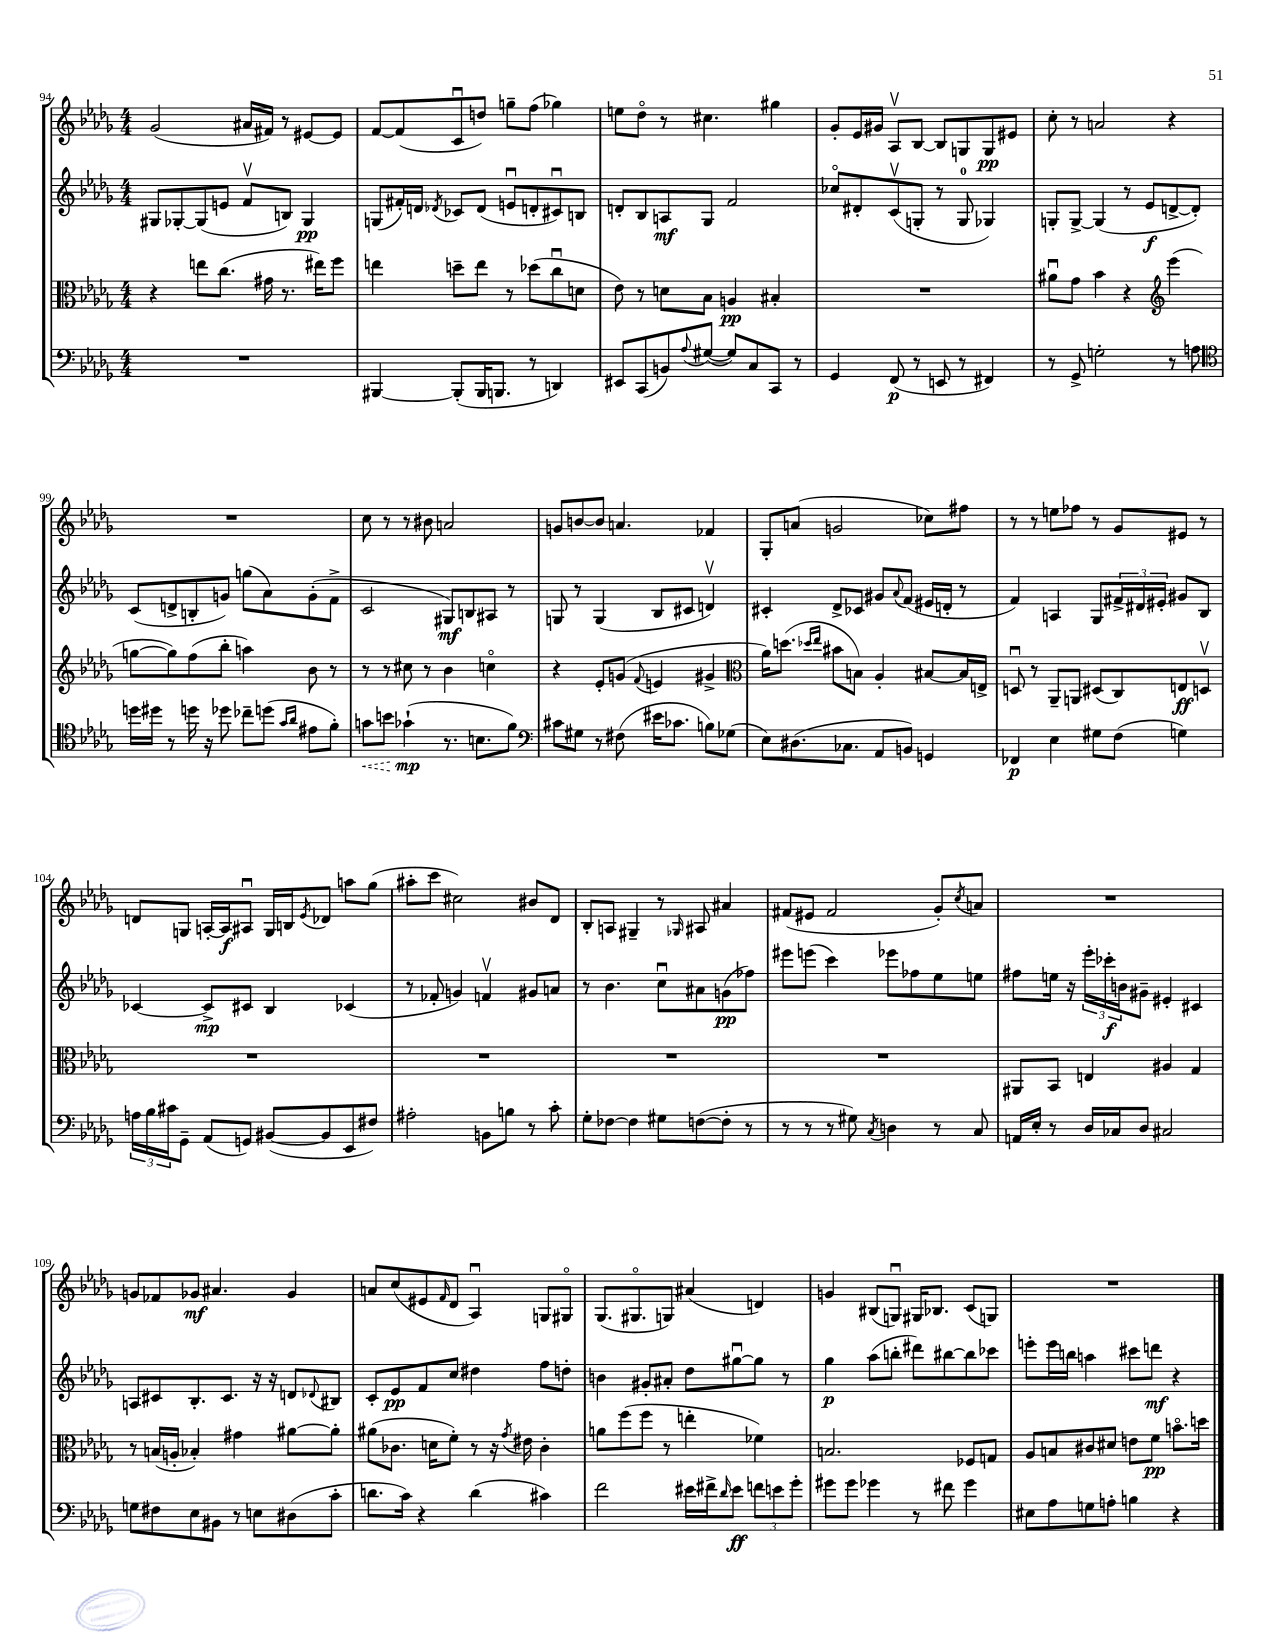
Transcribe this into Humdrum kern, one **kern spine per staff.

**kern	**kern	**kern	**kern
*staff4	*staff3	*staff2	*staff1
*clefF4	*clefC3	*clefG2	*clefG2
*k[b-e-a-d-g-]	*k[b-e-a-d-g-]	*k[b-e-a-d-g-]	*k[b-e-a-d-g-]
*M4/4	*M4/4	*M4/4	*M4/4
1r	4r	8G#	(2g-
.	.	[8G-'	.
.	8ee	(8G-]	.
.	(8.cc	8e	.
.	.	8fv	16a#
.	16g#	.	16f#)
.	8.r	8B)	8r
.	.	4G-	[8e#
.	16ee#)	.	.
.	8ff	.	8e#]
=	=	=	=
[4BBB#	4ee	(8G	[8f
.	.	16f#')	(8f]
.	.	16d	.
.	.	8qd-	.
(8BBB#']	8dd~	8c-	8cu
16BBB#	8ee	(8d-	8dd)
8.BBB	.	.	.
.	8r	8eu	8gg~
8r	(8dd-	8d'	(8ff
4DD)	8ccu	8c#u)	4gg-)
.	8d	8B	.
=	=	=	=
8EE#	8e-)	8d'	8ee
(8CC	8r	8B-	8dd-o
8BB)	8d	8A	8r
8qqA-	.	.	.
([8G#	8B-	8G-	4.cc#
8G#])	4A	2f	.
8C	.	.	.
8CC	4B#'	.	4gg#
8r	.	.	.
=	=	=	=
4GG-	1r	8cc-o	8g-'
.	.	8d#'	16e-
.	.	.	16g#
(8FF	.	(8cv	8A-v
8r	.	8G'	[8B-
8EE	.	8r	8B-]
8r	.	8G	8G
4FF#)	.	4G-)	8G
.	.	.	8e#
=	=	=	=
8r	8a#u	8G'	8cc'
8GG-^	8g-	[8G^	8r
2G'	4b-	(4G]	2a
.	4r	8r	.
.	.	8e-	.
*	*clefG2	*	*
8r	(4eee-	[8d^	4r
8A	.	8d'])	.
=	=	=	=
*clefC4	*	*	*
16dd	[8gg	(8c	1r
16dd#	.	.	.
8r	8gg])	8d^	.
16dd	(8ff	8B'	.
16r	.	.	.
8dd-	8bb-'	8g)	.
8cc-~	4aa)	(8gg	.
(8dd	.	8a-)	.
16qqg-	.	.	.
16qqa-	.	.	.
8e#	8b-	(8g'	.
8f')	8r	8f^	.
=	=	=	=
8g	8r	2c	8cc
8b	8r	.	8r
(4g-`	8cc#	.	8r
.	8r	.	8b#
8.r	4b-	8G#)	2a
.	.	8B	.
8.B	.	.	.
.	4cco	8A#	.
8f)	.	8r	.
=	=	=	=
*clefF4	*	*	*
8c#	4r	8G	8g
8G#	.	8r	[8b
8r	8e-'	(4G	8b]
(8F#	(8g	.	4.a
.	8qqf	.	.
16e#	4e	8B-	.
8.c-	.	.	.
.	.	8c#	.
8B)	4g#^	4dv)	4f-
(8G-	.	.	.
=	=	=	=
*	*clefC3	*	*
8E-)	16a-)	4c#'	8G-'
.	(8.dd	.	.
(8.D#	.	.	(8a
.	16qqdd-	.	.
.	16qqee-	.	.
.	8b#	8d-^	2g
8.C-	.	.	.
.	8B)	8c-	.
8AA-	4A-'	8g#	.
.	.	8qqa-	.
8BB)	.	(8f	.
4GG	[8B#	16e#	8cc-)
.	.	16d'	.
.	16B#]	8r	8ff#
.	16E^	.	.
=	=	=	=
4FF-	8Du	4f)	8r
.	8r	.	8r
4E-	8AA-~	4A	8ee
.	8AA	.	8ff-
8G#	(8D#	8G-	8r
(8F	8C)	24f#^	8g-
.	.	24d#	.
.	.	24e#'	.
4G)	8E	8g#	8e#
.	8Dv	8B-	8r
=	=	=	=
24A	1r	[4c-	8d
24B-	.	.	.
24c#	.	.	.
8GG-~	.	.	8G
(8AA-	.	8c-^]	[16A'
.	.	.	16A]
8GG)	.	8c#	8A#u
([8BB#	.	4B-	16G
.	.	.	16B
.	.	.	8qe-
8BB#]	.	.	8d-
8EE-	.	(4c-	8aa
8F#)	.	.	(8gg-
=	=	=	=
2A#'	1r	8r	8aa#'
.	.	8f-'	8ccc
.	.	4g)	2cc#)
8BB	.	4fv	.
8B	.	.	.
8r	.	8g#	8b#
8c'	.	8a	8d-
=	=	=	=
8G-'	1r	8r	8B-'
[8F-	.	4.b-	8A
4F-]	.	.	4G#~
8G#	.	8ccu	8r
.	.	.	16qqG-
([8F	.	8a#	8A#
8F']	.	(8g	4a#
8r	.	8ff-)	.
=	=	=	=
8r	1r	8eee#	(8f#
8r	.	(8eee	8e#
8r	.	4ccc)	2f#
8G#)	.	.	.
8qC	.	.	.
4D	.	8eee-	.
.	.	8ff-	.
8r	.	8ee-	8g-')
.	.	.	8qcc
8C	.	8ee	8a
=	=	=	=
16AA	8AA#	8ff#	1r
16E-'	.	.	.
8r	8BB-	16ee	.
.	.	16r	.
16D-	4E	24eee-'	.
.	.	24ccc-'	.
16C-	.	.	.
.	.	24b	.
8D-	.	8g#~	.
2C#	4A#	4e#'	.
.	4G-	4c#	.
=	=	=	=
8G	8r	8A	8g
8F#	(16B	8c#	8f-
.	16A'	.	.
8E-	4B-')	8.B-'	8g-
8BB#	.	.	4.a#
.	.	8.c#	.
8r	4g#	.	.
8E	.	16r	.
.	.	16r	.
(8D#	[8a#	8d	4g-
.	.	8qqd-	.
8c'	8a#']	8B#	.
=	=	=	=
8.d	(8a#	8c'	8a
.	8.c-	8e-	(8cc
16c)	.	.	.
4r	.	8f	8e#
.	16d	.	.
.	.	.	16qqf
.	8f')	8cc	8d-
(4d	8r	4dd#	4A-u)
.	16r	.	.
.	8qg-	.	.
.	16e#	.	.
4c#)	4c-'	8ff	8G
.	.	8dd'	8G#o
=	=	=	=
2f	8a	4b	(8.G-
.	(8ff	.	.
.	.	.	8.G#o
.	8ff	8g#'	.
.	8r	8a#'	8G)
16e#	4ee'	8dd-	(4a#
16f#^	.	.	.
16qqd-	.	.	.
8e#	.	[8gg#u	.
12f	4f-)	8gg#]	4d)
12e	.	.	.
.	.	8r	.
12g-'	.	.	.
=	=	=	=
8g#	2.B	4gg-	4g
8g#	.	.	.
4g-	.	(8aa-	(8B#
.	.	8bb'	8Gu)
8r	.	8ddd#)	16G#
.	.	.	8.B-
8f#	.	[8bb#	.
4g-	8F-	8bb#]	(8c
.	8G	8ccc-	8G)
=	=	=	=
8E#	8A-	8eee'	1r
8A-	8B	16eee	.
.	.	16bb	.
8G	8c#	4aa	.
8A'	8d#	.	.
4B	8e	8ccc#	.
.	8f	8ddd	.
4r	8.bo	4r	.
.	16dd	.	.
==	==	==	==
*-	*-	*-	*-
